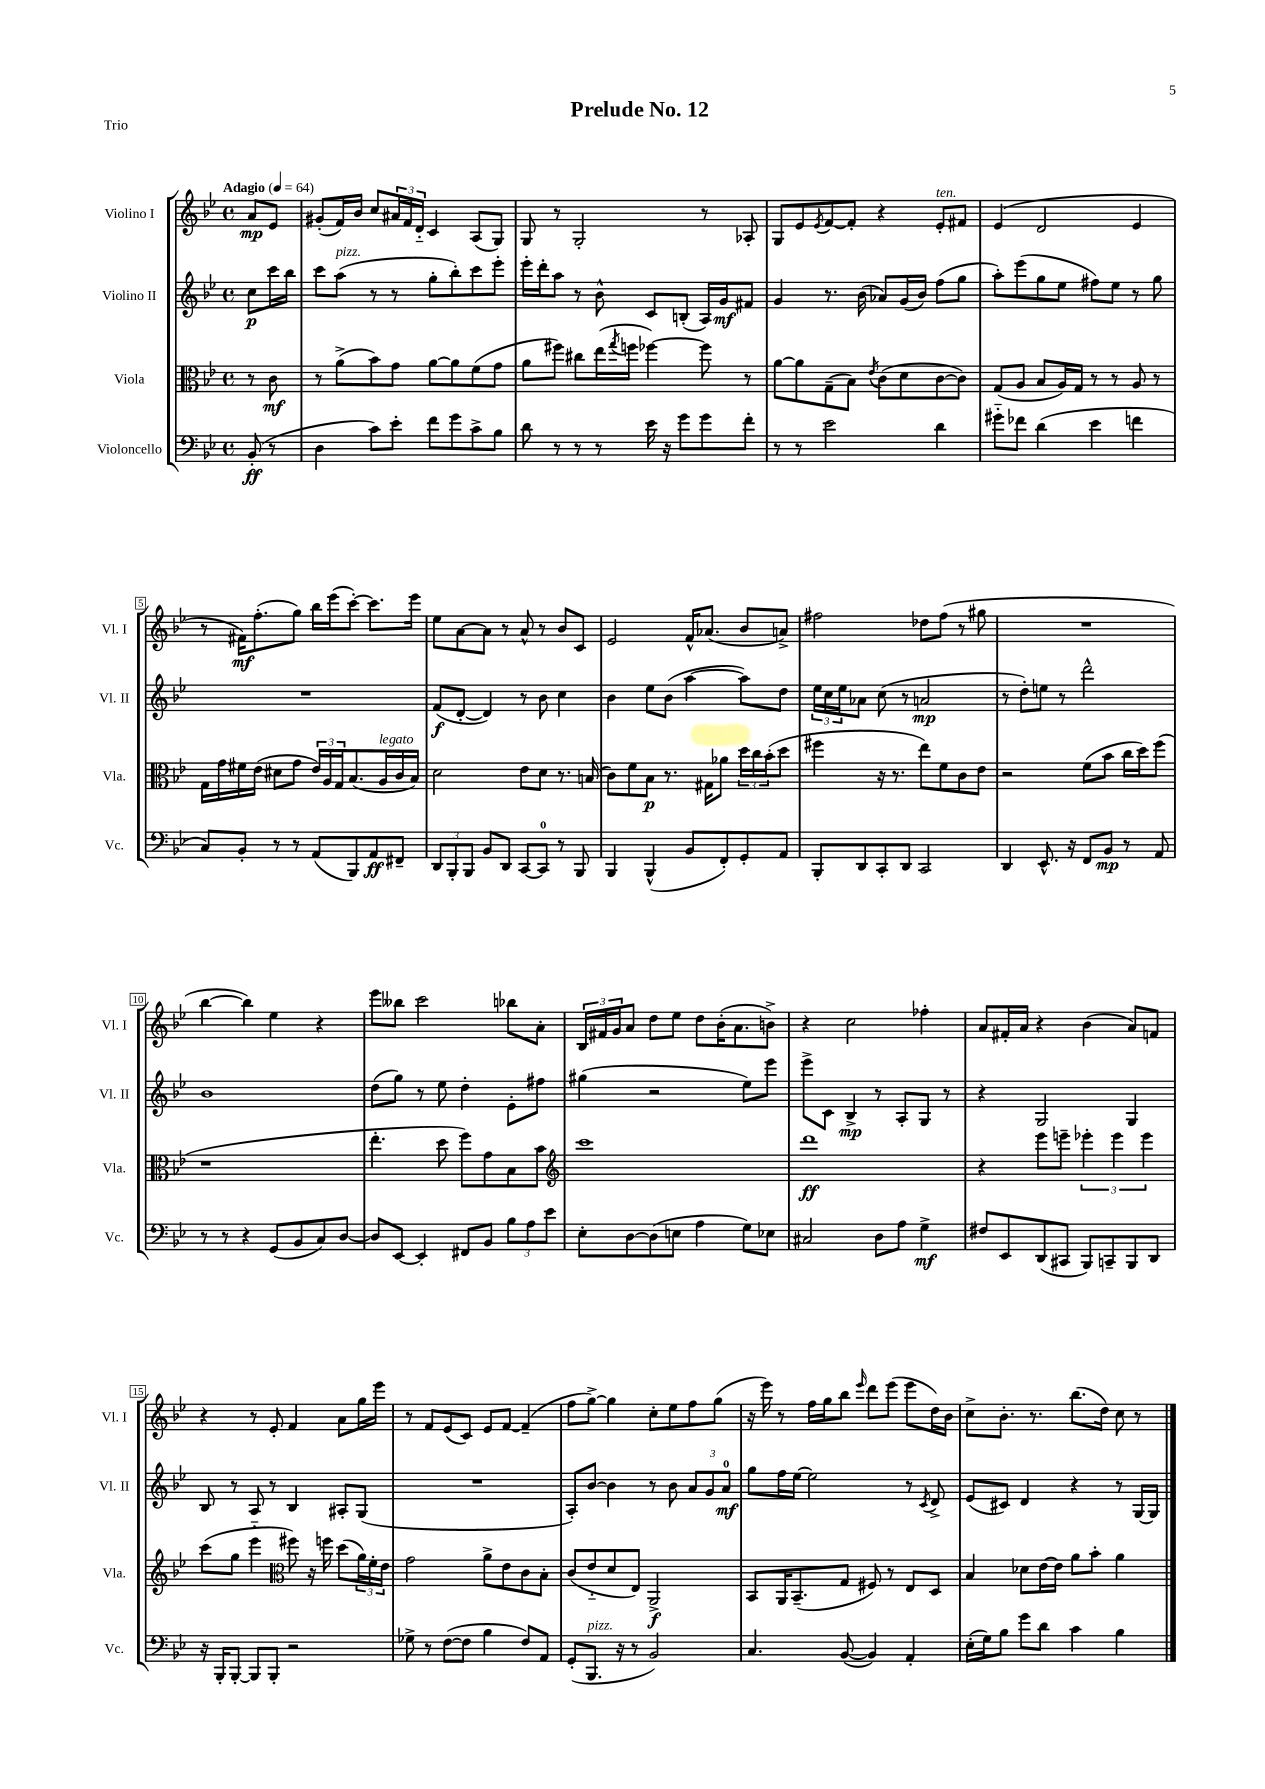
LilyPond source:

\header { title = "Prelude No. 12" piece = "Trio" }
<<
\new StaffGroup <<
\new Staff = "s0" \with { instrumentName = "Violino I" shortInstrumentName = "Vl. I" } {
    \clef treble \key bes \major \defaultTimeSignature \time 4/4 \partial 4 \tempo "Adagio" 4 = 64
    a'8\mp ees'8 |
    gis'8-.( f'16) bes'16 c''8 \tuplet 3/2 { ais'16 f'16 d'16-_ } c'4 a8( g8) |
    g8 r8 g2-. r8 aes8-. |
    g8 ees'8 \acciaccatura { ees'8 } f'8~ f'8-. r4 ees'8-.^\markup { \italic "ten." } fis'8 |
    ees'4( d'2 ees'4 |
    r8 fis'16\mf) f''8.-.( g''8) bes''16 ees'''16( c'''8~-.) c'''8. ees'''16 |
    ees''8 a'8~ a'8 r8 a'8-^ r8 bes'8 c'8 |
    ees'2 f'16-^ aes'8.( bes'8 a'8->) |
    fis''2 des''8 fis''8( r8 gis''8 |
    R1 |
    bes''4~ bes''4) ees''4 r4 |
    ees'''8 beses''8 c'''2 bes''8 a'8-. |
    \tuplet 3/2 { bes16 fis'16 g'16 } a'8 d''8 ees''8 d''8 bes'16-.( a'8. b'8->) |
    r4 c''2 fes''4-. |
    a'8 fis'16-. a'16 r4 bes'4( a'8) f'8 |
    r4 r8 ees'8-. f'4 a'8 g''16 ees'''16 |
    r8 f'8 ees'8( c'8) ees'8 f'8~ f'4--( |
    f''8 g''8~->) g''4 c''8-. ees''8 f''8 g''8( |
    r16 ees'''16) r8 f''16 g''16 bes''8 \grace { ees'''16 } d'''8 ees'''8( ees'''8 d''16) bes'16 |
    c''8-> bes'8.-. r8. bes''8.( d''16) c''8 r8 \bar "|." |
}
\new Staff = "s1" \with { instrumentName = "Violino II" shortInstrumentName = "Vl. II" } {
    \clef treble \key bes \major \defaultTimeSignature \time 4/4 \partial 4
    c''8\p c'''16 bes''16 |
    c'''8 a''8^\markup { \italic "pizz." }( r8 r8 g''8-. bes''8-.) c'''8 ees'''8-. |
    ees'''16-. d'''16-. a''8 r8 bes'8-^ c'8 b8-.( a16) g'16\mf fis'8 |
    g'4 r8. bes'16( aes'8) g'16( bes'16) f''8( g''8 |
    a''8-.) ees'''8( g''8 ees''8 fis''8) ees''8 r8 g''8 |
    R1 |
    f'8\f( d'8~-. d'4) r8 bes'8 c''4 |
    bes'4 ees''8 bes'8( a''4~ a''8) d''8 |
    \tuplet 3/2 { ees''16 c''16 ees''16 } aes'8 c''8( r8 a'2\mp |
    r8 d''8-.) e''8 r8 d'''2-^ |
    bes'1 |
    d''8( g''8) r8 ees''8 d''4-. ees'8-. fis''8 |
    gis''4( r2 ees''8) ees'''8 |
    ees'''8-> c'8 bes4->\mp r8 a8-. g8 r8 |
    r4 g2 g4 |
    bes8 r8 a8 r8 bes4 ais8-. g8( |
    R1 |
    a8-.) bes'8~ bes'4 r8 bes'8 \tuplet 3/2 { a'8 g'8 a'8-0\mf } |
    g''8 f''16 ees''16~ ees''2 r8 \acciaccatura { c'8 } d'8-> |
    ees'8( cis'8) d'4 r4 r8 g16~ g16 \bar "|." |
}
\new Staff = "s2" \with { instrumentName = "Viola" shortInstrumentName = "Vla." } {
    \clef alto \key bes \major \defaultTimeSignature \time 4/4 \partial 4
    r8 c'8\mf |
    r8 a'8->( bes'8) g'8 a'8~ a'8 f'8( g'8 |
    a'8 fis''8) cis''8 ees''16( \acciaccatura { g''8 } f''16 fes''4~) fes''8 r8 |
    a'8~ a'8 g8--( bes8) \acciaccatura { ees'8 } c'8( d'8 c'8~ c'8) |
    g8( a8 bes8 a16) g16 r8 r8 a8 r8 |
    g16 g'16 fis'16 ees'16( dis'8 g'8 \tuplet 3/2 { ees'16) a16 g16 } bes8.( a16^\markup { \italic "legato" } c'16 bes16) |
    d'2 ees'8 d'8 r8. b16( |
    c'8) f'8 bes8\p r8. gis16 aes'8 \tuplet 3/2 { d''16 c''16 bes'16-.( } d''8 |
    fis''4 r16 r8. ees''8) f'8 c'8 ees'8 |
    r2 f'8( bes'8 c''16 d''16) f''8( |
    r1 |
    ees''4.-. d''8 f''8) g'8 bes8 bes'8 |
    \clef treble c'''1 |
    d'''1\ff |
    r4 ees'''8 e'''8-- \tuplet 3/2 { ees'''4-. ees'''4 ees'''4 } |
    c'''8( g''8 ees'''4-_ \clef alto fis''8) r16 f''16 d''8( \tuplet 3/2 { a'16) f'16-. ees'16 } |
    g'2 a'8-> ees'8 c'8 bes8-. |
    c'8( ees'8-_ d'8 ees8) a,2->\f |
    bes,8 a,16 bes,8.--( g8 fis8) r8 ees8 d8 |
    bes4 des'8 ees'16~ ees'16 a'8 bes'8-. a'4 \bar "|." |
}
\new Staff = "s3" \with { instrumentName = "Violoncello" shortInstrumentName = "Vc." } {
    \clef bass \key bes \major \defaultTimeSignature \time 4/4 \partial 4
    bes,8-.\ff( r8 |
    d4 c'8) ees'8-. f'8 g'8 c'8-> bes8 |
    d'8 r8 r8 r8 ees'16 r16 g'8 g'8 f'8-. |
    r8 r8 ees'2 d'4 |
    gis'8-_ fes'8 d'4( ees'4 f'4 |
    c8) bes,8-. r8 r8 a,8( bes,,8) a,8\ff fis,8-- |
    \tuplet 3/2 { d,8 bes,,8-. bes,,8 } bes,8 d,8 c,8~ c,8-0 r8 bes,,8 |
    bes,,4 bes,,4-^( bes,8 f,8-.) g,8-. a,8 |
    bes,,8-. d,8 c,8-. d,8 c,2 |
    d,4 ees,8.-^ r16 f,8 bes,8\mp r8 a,8 |
    r8 r8 r4 g,8( bes,8 c8) d8~ |
    d8 ees,8~ ees,4-. fis,8 bes,8 \tuplet 3/2 { bes8 a8 ees'8 } |
    ees8-. d8~ d8( e8 a4 g8) ees8 |
    cis2 d8 a8 g4->\mf |
    fis8 ees,8 d,8( cis,8 bes,,8) c,8-- bes,,8 d,8 |
    r16 bes,,16-. bes,,8~-. bes,,8 bes,,8-. r2 |
    ges8-> r8 f8~( f8 bes4 f8) a,8 |
    g,8-.( bes,,8.^\markup { \italic "pizz." } r16 r8 bes,2) |
    c4. bes,8~( bes,4) a,4-. |
    ees16-.( g16) bes8 g'8 d'8 c'4 bes4 \bar "|." |
}
>>
>>
\layout { \context { \Score \override BarNumber.stencil = #(make-stencil-boxer 0.1 0.3 ly:text-interface::print) } }
